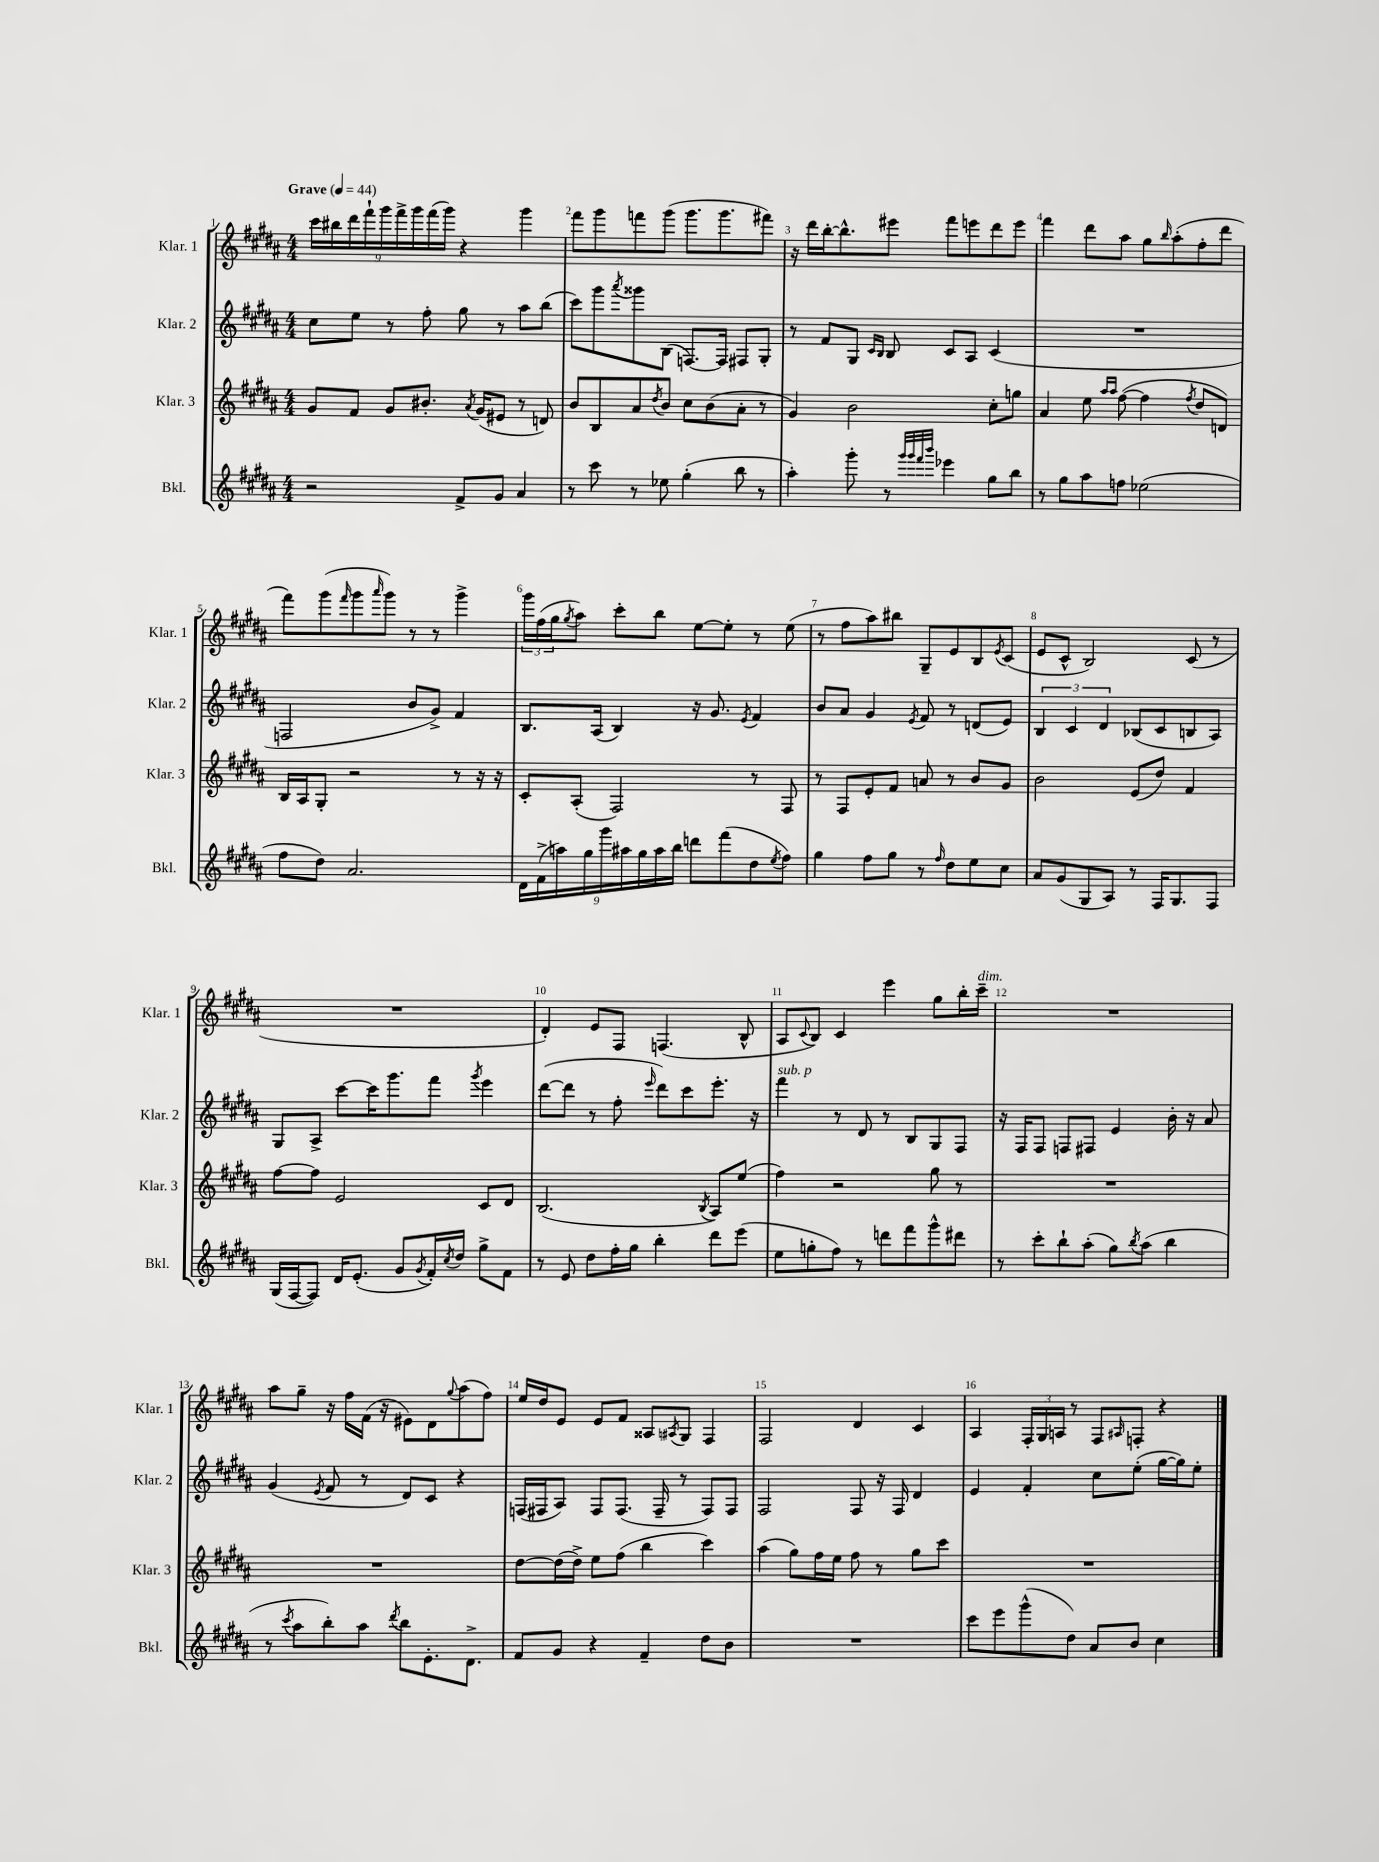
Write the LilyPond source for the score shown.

<<
\new StaffGroup <<
\new Staff = "s0" \with { instrumentName = "Klar. 1" shortInstrumentName = "Klar. 1" } {
    \clef treble \key b \major \numericTimeSignature \time 4/4 \tempo "Grave" 4 = 44
    \tuplet 9/8 { cis'''16 bis''16 dis'''16 fis'''16-! gis'''16 fis'''16-> gis'''16 fis'''16( gis'''16) } r4 gis'''4 |
    fis'''8 gis'''8 f'''8 gis'''8( gis'''8. gis'''8. fis'''8) |
    r16 dis'''16 b''16~-. b''8.-^ eis'''8 fis'''8 e'''8 dis'''8 e'''8 |
    fis'''4 dis'''8 ais''8 gis''8 \grace { b''16 } ais''8-.( fis''8-. dis'''8 |
    fis'''8) gis'''8( \grace { fis'''16 } gis'''8 \grace { ais'''16 } gis'''8) r8 r8 gis'''4-> |
    \tuplet 3/2 { gis'''16 fis''16( gis''16 } \acciaccatura { gis''8 } ais''8) cis'''8-. b''8 e''8~ e''8-. r8 e''8( |
    r8 fis''8 ais''8) bis''8 gis8-- e'8 b8 \acciaccatura { e'8 } cis'8( |
    e'8 cis'8-^ b2) cis'8( r8 |
    R1 |
    dis'4-.) e'8 fis8 f4.( b8-^ |
    ais8 \appoggiatura { cis'8 } b8) cis'4 e'''4 gis''8 b''16-. cis'''16--^\markup { \italic "dim." } |
    R1 |
    ais''8 gis''8-- r16 fis''16 fis'16( r16 eis'8) dis'8 \appoggiatura { gis''8 } ais''8( fis''8) |
    e''16 dis''16 e'8 e'8 fis'8 aisis8 \acciaccatura { ais8 } gis8 fis4 |
    fis2 dis'4 cis'4 |
    ais4 \tuplet 3/2 { fis16-. gis16 a16 } r8 fis8 \grace { ais16 } f8-. r4 \bar "|." |
}
\new Staff = "s1" \with { instrumentName = "Klar. 2" shortInstrumentName = "Klar. 2" } {
    \clef treble \key b \major \numericTimeSignature \time 4/4
    cis''8 e''8 r8 fis''8-. gis''8 r8 ais''8 b''8( |
    cis'''8) gis'''8 \acciaccatura { ais'''8 } gisis'''8 b8( f8.~) f16 fis8 gis8-. |
    r8 fis'8 gis8 \grace { cis'16 b16 } b8 cis'8 ais8 cis'4( |
    R1 |
    f2 b'8 gis'8->) fis'4 |
    b8. ais16( b4) r16 gis'8. \acciaccatura { e'8 } fis'4 |
    b'8 ais'8 gis'4 \acciaccatura { e'8 } fis'8 r8 d'8( e'8) |
    \tuplet 3/2 { b4 cis'4 dis'4 } bes8( cis'8 b8 ais8) |
    gis8 ais8-> cis'''8~ cis'''16 gis'''8. fis'''8 \acciaccatura { gis'''8 } e'''4 |
    dis'''8~( dis'''8 r8 fis''8-. \grace { e'''16 } dis'''8) cis'''8 e'''8.-. r16 |
    fis'''4^\markup { \italic "sub. p" } r8 dis'8 r8 b8 gis8 fis8 |
    r16 fis16 fis8 f8 fis8 e'4 b'16-. r16 ais'8 |
    gis'4( \acciaccatura { e'8 } fis'8 r8 dis'8) cis'8 r4 |
    f16( fis16 ais8) fis8 fis8.( fis16-- r8 fis8) fis8 |
    fis2 fis8 r16 fis16 dis'4 |
    e'4 fis'4-. cis''8 e''8-.( gis''16~ gis''16) e''8-. \bar "|." |
}
\new Staff = "s2" \with { instrumentName = "Klar. 3" shortInstrumentName = "Klar. 3" } {
    \clef treble \key b \major \numericTimeSignature \time 4/4
    gis'8 fis'8 gis'8 bis'8.-. \acciaccatura { ais'8 } gis'16( eis'8 r8 d'8) |
    b'8 b8 ais'8 \acciaccatura { dis''8 } b'8 cis''8 b'8( ais'8-. r8 |
    gis'4) b'2 cis''8-. g''8 |
    ais'4 e''8 \grace { ais''16 ais''16 } fis''8~( fis''4 \acciaccatura { fis''8 } dis''8 d'8) |
    b16 ais16 gis8-. r2 r8 r16 r16 |
    cis'8-. ais8-.( fis2) r8 fis8 |
    r8 fis8 e'8-. fis'8 a'8 r8 b'8 gis'8 |
    b'2 e'8( dis''8) fis'4 |
    fis''8~ fis''8 e'2 cis'8 dis'8 |
    b2.( \acciaccatura { b8 } ais8) e''8( |
    fis''4) r2 gis''8 r8 |
    R1 |
    R1 |
    dis''8~ dis''16( dis''16->) e''8 fis''8( b''4 cis'''4) |
    ais''4( gis''8) fis''16 e''16 fis''8 r8 gis''8 cis'''8 |
    R1 \bar "|." |
}
\new Staff = "s3" \with { instrumentName = "Bkl." shortInstrumentName = "Bkl." } {
    \clef treble \key b \major \numericTimeSignature \time 4/4
    r2 fis'8-> gis'8 ais'4 |
    r8 cis'''8 r8 ees''8 gis''4-.( b''8 r8 |
    ais''4-.) gis'''8-. r8 \grace { gis'''32 gis'''32 fis'''32 b'''32 } ees'''4 gis''8 b''8 |
    r8 gis''8 ais''8 f''8 ees''2( |
    fis''8 dis''8) ais'2. |
    \tuplet 9/8 { dis'16 fis'16->( a''16) gis''16 gis'''16 ais''16 gis''16 ais''16 b''16 } d'''8 fis'''8( dis''8 \acciaccatura { e''8 } fis''8) |
    gis''4 fis''8 gis''8 r8 \grace { fis''16 } dis''8 e''8 cis''8 |
    ais'8 gis'8( gis8 ais8) r8 fis16 gis8. fis8 |
    gis16( fis16~ fis8) dis'16 e'8.-.( gis'8 \acciaccatura { gis'8 } fis'16-.) \acciaccatura { cis''8 } dis''16 gis''8-> fis'8 |
    r8 e'8 dis''8 fis''16-. gis''16 b''4-. dis'''8 e'''8( |
    e''8 g''8-. fis''8) r8 d'''8 fis'''8 gis'''8-^ dis'''8 |
    r8 cis'''8-. b''8-! ais''8-.( gis''8) \acciaccatura { b''8 } ais''8( b''4 |
    r8 \acciaccatura { cis'''8 } ais''8 b''8-.) ais''8 \acciaccatura { dis'''8 } b''8 e'8.-. dis'8.-> |
    fis'8 gis'8 r4 fis'4-- dis''8 b'8 |
    R1 |
    cis'''8 e'''8 gis'''8-^( dis''8) ais'8 b'8 cis''4 \bar "|." |
}
>>
>>
\layout { \context { \Score \override BarNumber.break-visibility = ##(#f #t #t) barNumberVisibility = #all-bar-numbers-visible } }
